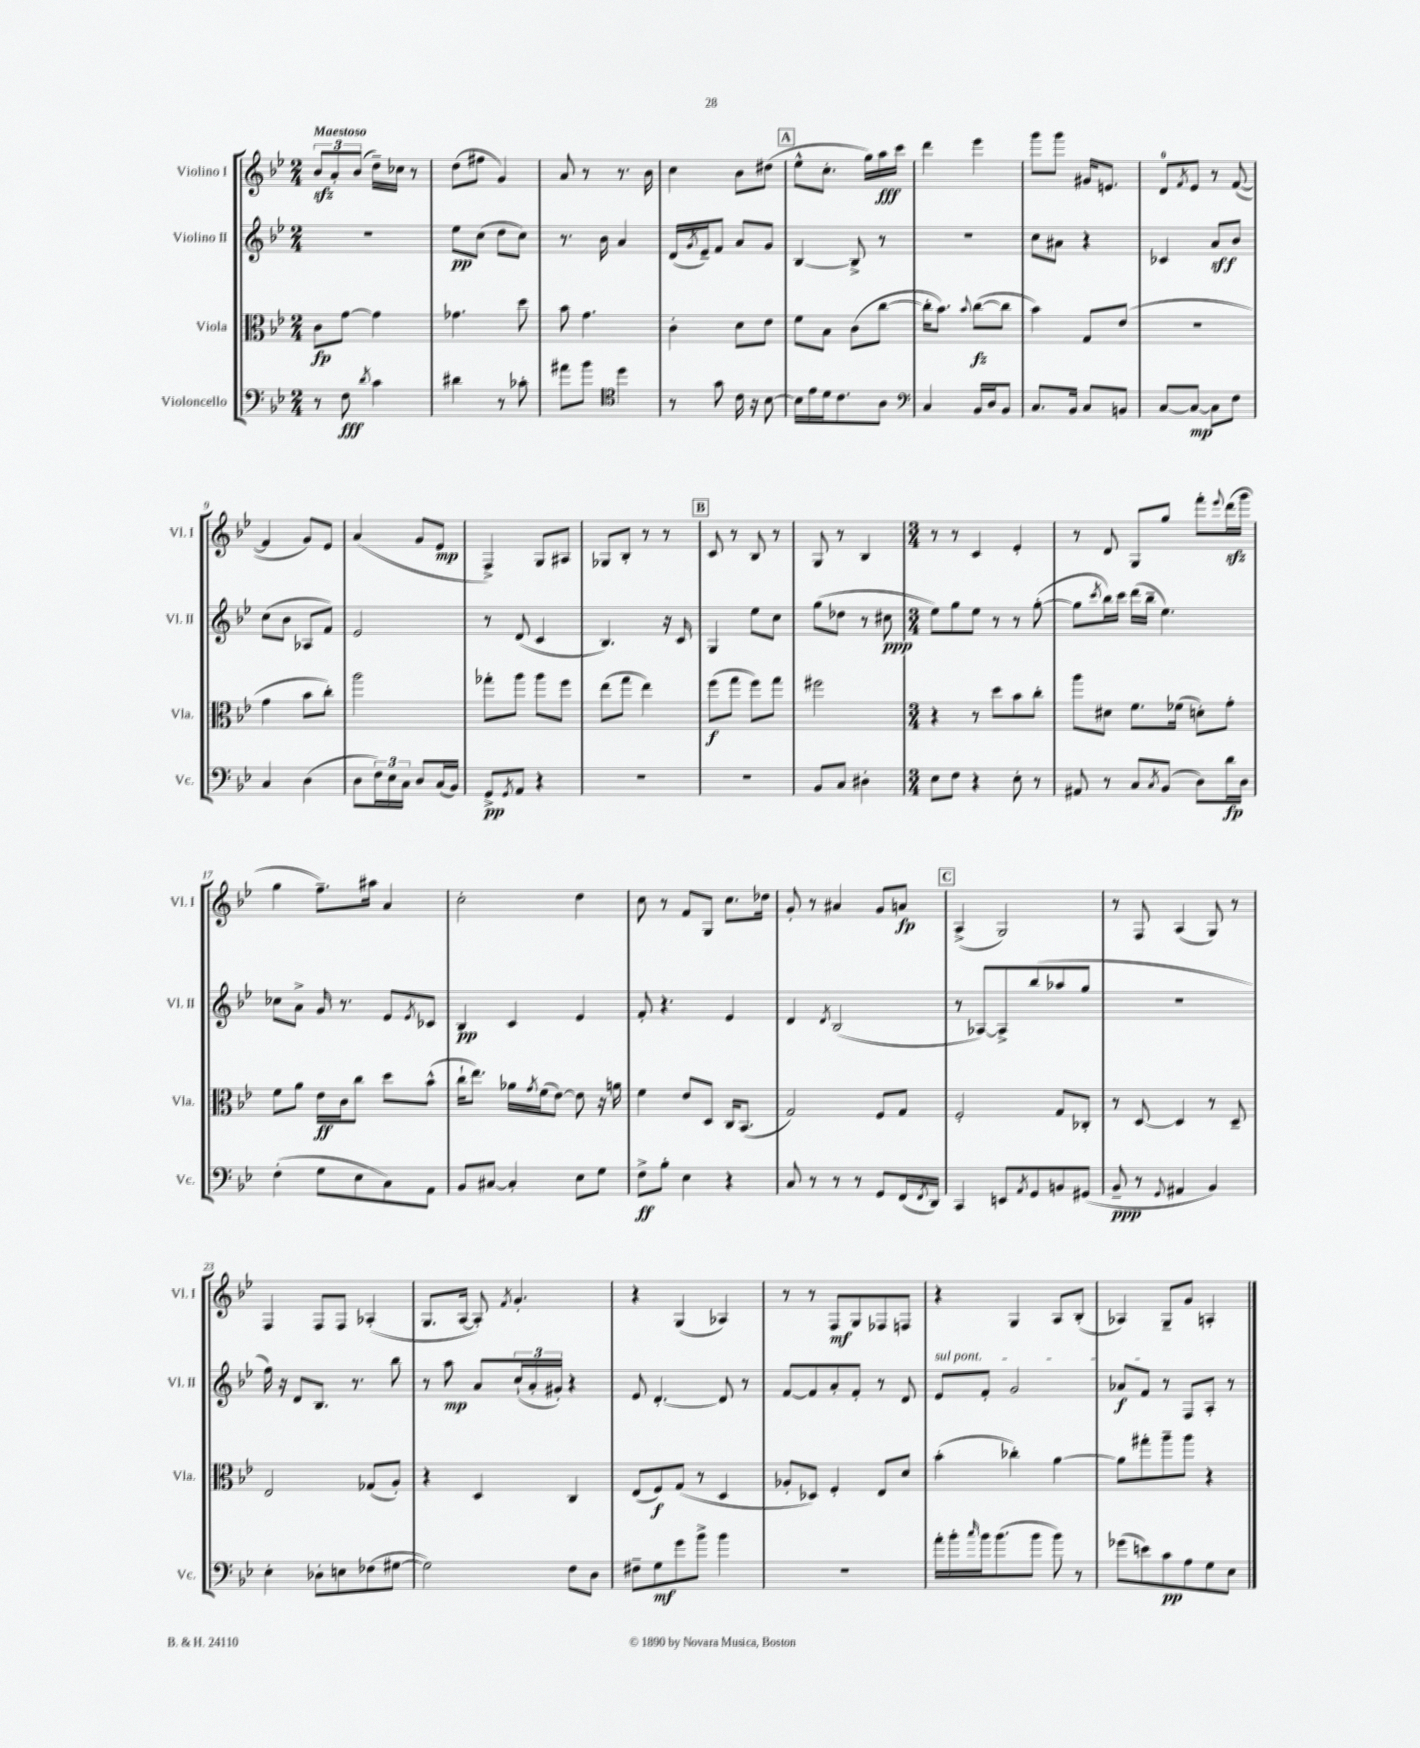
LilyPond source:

<<
\new StaffGroup <<
\new Staff = "s0" \with { instrumentName = "Violino I" shortInstrumentName = "Vl. I" } {
    \clef treble \key bes \major \numericTimeSignature \time 2/4 \tempo "Maestoso"
    \tuplet 3/2 { bes'8\sfz a'8-. bes'8( } d''16--) ces''16 r8 |
    d''8( fis''8 g'4) |
    a'8 r8 r8. bes'16 |
    c''4 bes'8 dis''8( |
    \mark \markup { \box "A" } ees''8-^ c''8.-. g''16) a''16\fff c'''16 |
    d'''4 ees'''4 |
    g'''8 g'''8 gis'16 e'8. |
    d'8-0 \acciaccatura { f'8 } ees'8 r8 f'8~( |
    f'4 g'8) ees'8 |
    a'4( g'8 ees'8\mp |
    f4->) g8 ais8 |
    ges8 bes8-. r8 r8 |
    \mark \markup { \box "B" } c'8 r8 bes8 r8 |
    g8 r8 bes4 |
    \numericTimeSignature \time 3/4 r8 r8 c'4 ees'4-. |
    r8 d'8 g8 g''8 f'''8-. \appoggiatura { ees'''8 } d'''16\sfz( g'''16 |
    g''4 f''8.--) ais''16 a'4 |
    c''2-. d''4 |
    c''8 r8 f'8 g8 c''8. des''16 |
    g'8-. r8 ais'4 g'8 a'8\fp |
    \mark \markup { \box "C" } a4->( g2) |
    r8 f8 a4( g8) r8 |
    f4 f8 f8 aes4-.( |
    g8. a16~ a8-.) \acciaccatura { f'8 } g'4.-. |
    r4 g4( aes4) |
    r8 r8 f8\mf g8 fes8 f8 |
    r4 g4 a8 bes8-.( |
    aes4) g8-- g'8 a4-. \bar "|." |
}
\new Staff = "s1" \with { instrumentName = "Violino II" shortInstrumentName = "Vl. II" } {
    \clef treble \key bes \major \numericTimeSignature \time 2/4
    r2 |
    ees''8\pp c''8( d''8 c''8) |
    r8. bes'16 a'4 |
    d'16( \acciaccatura { g'8 } ees'16--) f'8 a'8 g'8 |
    \mark \markup { \box "A" } bes4~ bes8-> r8 |
    R2 |
    c''8 ais'8 r4 |
    ces'4 a'8\sff bes'8 |
    c''8( bes'8 aes8 f'8) |
    ees'2 |
    r8 d'8( c'4 |
    bes4.) r16 c'16 |
    \mark \markup { \box "B" } g4 ees''8 c''8 |
    g''8( des''8 r8 cis''8\ppp |
    \numericTimeSignature \time 3/4 ees''8) g''8 ees''8 r8 r8 g''8~-.( |
    g''8 \acciaccatura { c'''8 } bes''16) c'''16 d'''16( bes''16-- ees''4.) |
    ces''8 a'8-> g'16 r8. ees'8 \acciaccatura { ees'8 } ces'8 |
    bes4\pp c'4 ees'4 |
    f'8-. r4. ees'4 |
    d'4 \acciaccatura { d'8 } bes2( |
    \mark \markup { \box "C" } r8 aes8~) aes8-> bes''8( aes''8 g''8 |
    R2. |
    f''16) r16 d'8 bes8. r8. bes''8 |
    r8 a''8\mp a'8 \tuplet 3/2 { c''16-!( a'16-. gis'16-.) } r4 |
    ees'8 d'4.~-. d'8 r8 |
    f'8~ f'8 a'8-. f'8-. r8 d'8 |
    \once \override TextSpanner.bound-details.left.text = \markup { \italic "sul pont." } ees'8\startTextSpan f'8-. g'2 |
    aes'8\f f'8\stopTextSpan r8 f8 a8-. r8 \bar "|." |
}
\new Staff = "s2" \with { instrumentName = "Viola" shortInstrumentName = "Vla." } {
    \clef alto \key bes \major \numericTimeSignature \time 2/4
    c'8\fp g'8~ g'4 |
    ges'4. d''8 |
    bes'8 g'4. |
    c'4-. d'8 ees'8 |
    \mark \markup { \box "A" } f'8 bes8 c'8( c''8~ |
    c''16-. bes'8.) \appoggiatura { bes'8 } c''8~\fz( c''8 |
    bes'4) g8 ees'8( |
    r2 |
    g'4 bes'8 c''8-.) |
    a''2 |
    ges''8-. a''8 a''8 f''8 |
    ees''8( g''8 ees''4) |
    \mark \markup { \box "B" } f''8\f( g''8 f''8) g''8 |
    fis''2 |
    \numericTimeSignature \time 3/4 r4 r8 d''8 bes'8 c''8-. |
    a''8 dis'8 f'8. fes'16( d'8-.) g'8-. |
    f'8 a'8 ees'16\ff c'16 c''8 d''8 bes'8-^( |
    c''16-! ees''8.) aes'16 \acciaccatura { g'8 } f'16( ees'8~) ees'8 r16 a'16 |
    f'4 ees'8 d8 c16 bes,8.( |
    g2) f8 g8 |
    \mark \markup { \box "C" } f2-. g8 ces8-. |
    r8 d8~ d4 r8 d8-- |
    ees2 ges8( a8-.) |
    r4 d4 c4 |
    ees8( f8\f) g8( r8 d4 |
    aes8-. des8) f4-. ees8 d'8 |
    bes'4-.( ces''4-.) a'4~ |
    a'8 gis''8-. a''8-- a''8 r4 \bar "|." |
}
\new Staff = "s3" \with { instrumentName = "Violoncello" shortInstrumentName = "Vc." } {
    \clef bass \key bes \major \numericTimeSignature \time 2/4
    r8 f8\fff \acciaccatura { d'8 } c'4 |
    dis'4 r8 ces'8-. |
    ais'8 bes'8 \clef tenor d''4 |
    r8 g'8 c'16 r16 bes8~ |
    \mark \markup { \box "A" } bes16 ees'16 d'16 c'8. a8 |
    \clef bass c4 bes,16 d16 bes,8 |
    c8. bes,16 c8 b,8 |
    c8~ c8~\mp c8 f8 |
    c4 d4( |
    d8 \tuplet 3/2 { f16) ees16 c16 } d8 c16( bes,16) |
    g,8->\pp \acciaccatura { g,8 } a,8 r4 |
    R2 |
    \mark \markup { \box "B" } R2 |
    bes,8 c8 dis4-. |
    \numericTimeSignature \time 3/4 ees8 f8 r4 ees8-. r8 |
    ais,8 r8 c8 \acciaccatura { c8 } bes,8( d8) d'16\fp d16 |
    f4-.( g8 ees8 c8) a,8 |
    bes,8 cis8~ cis4-. ees8 g8 |
    f8->\ff bes8-. ees4 r4 |
    c8 r8 r8 r8 g,8 f,16( \acciaccatura { f,8 } d,16) |
    \mark \markup { \box "C" } c,4 e,8 \acciaccatura { a,8 } g,8 b,8 gis,8( |
    bes,8--\ppp r8 \appoggiatura { g,8 } ais,4 bes,4) |
    ees4-. des8-. e8 fes8( gis8~ |
    gis2) f8 d8 |
    fis8-- g8\mf g'8 bes'8-> bes'4 |
    R2. |
    a'16-. bes'16-. \grace { c''16 } bes'16 bes'8.( bes'8 bes'8) r8 |
    ges'8( e'8) c'8\pp a8 g8 ees8 \bar "|." |
}
>>
>>
